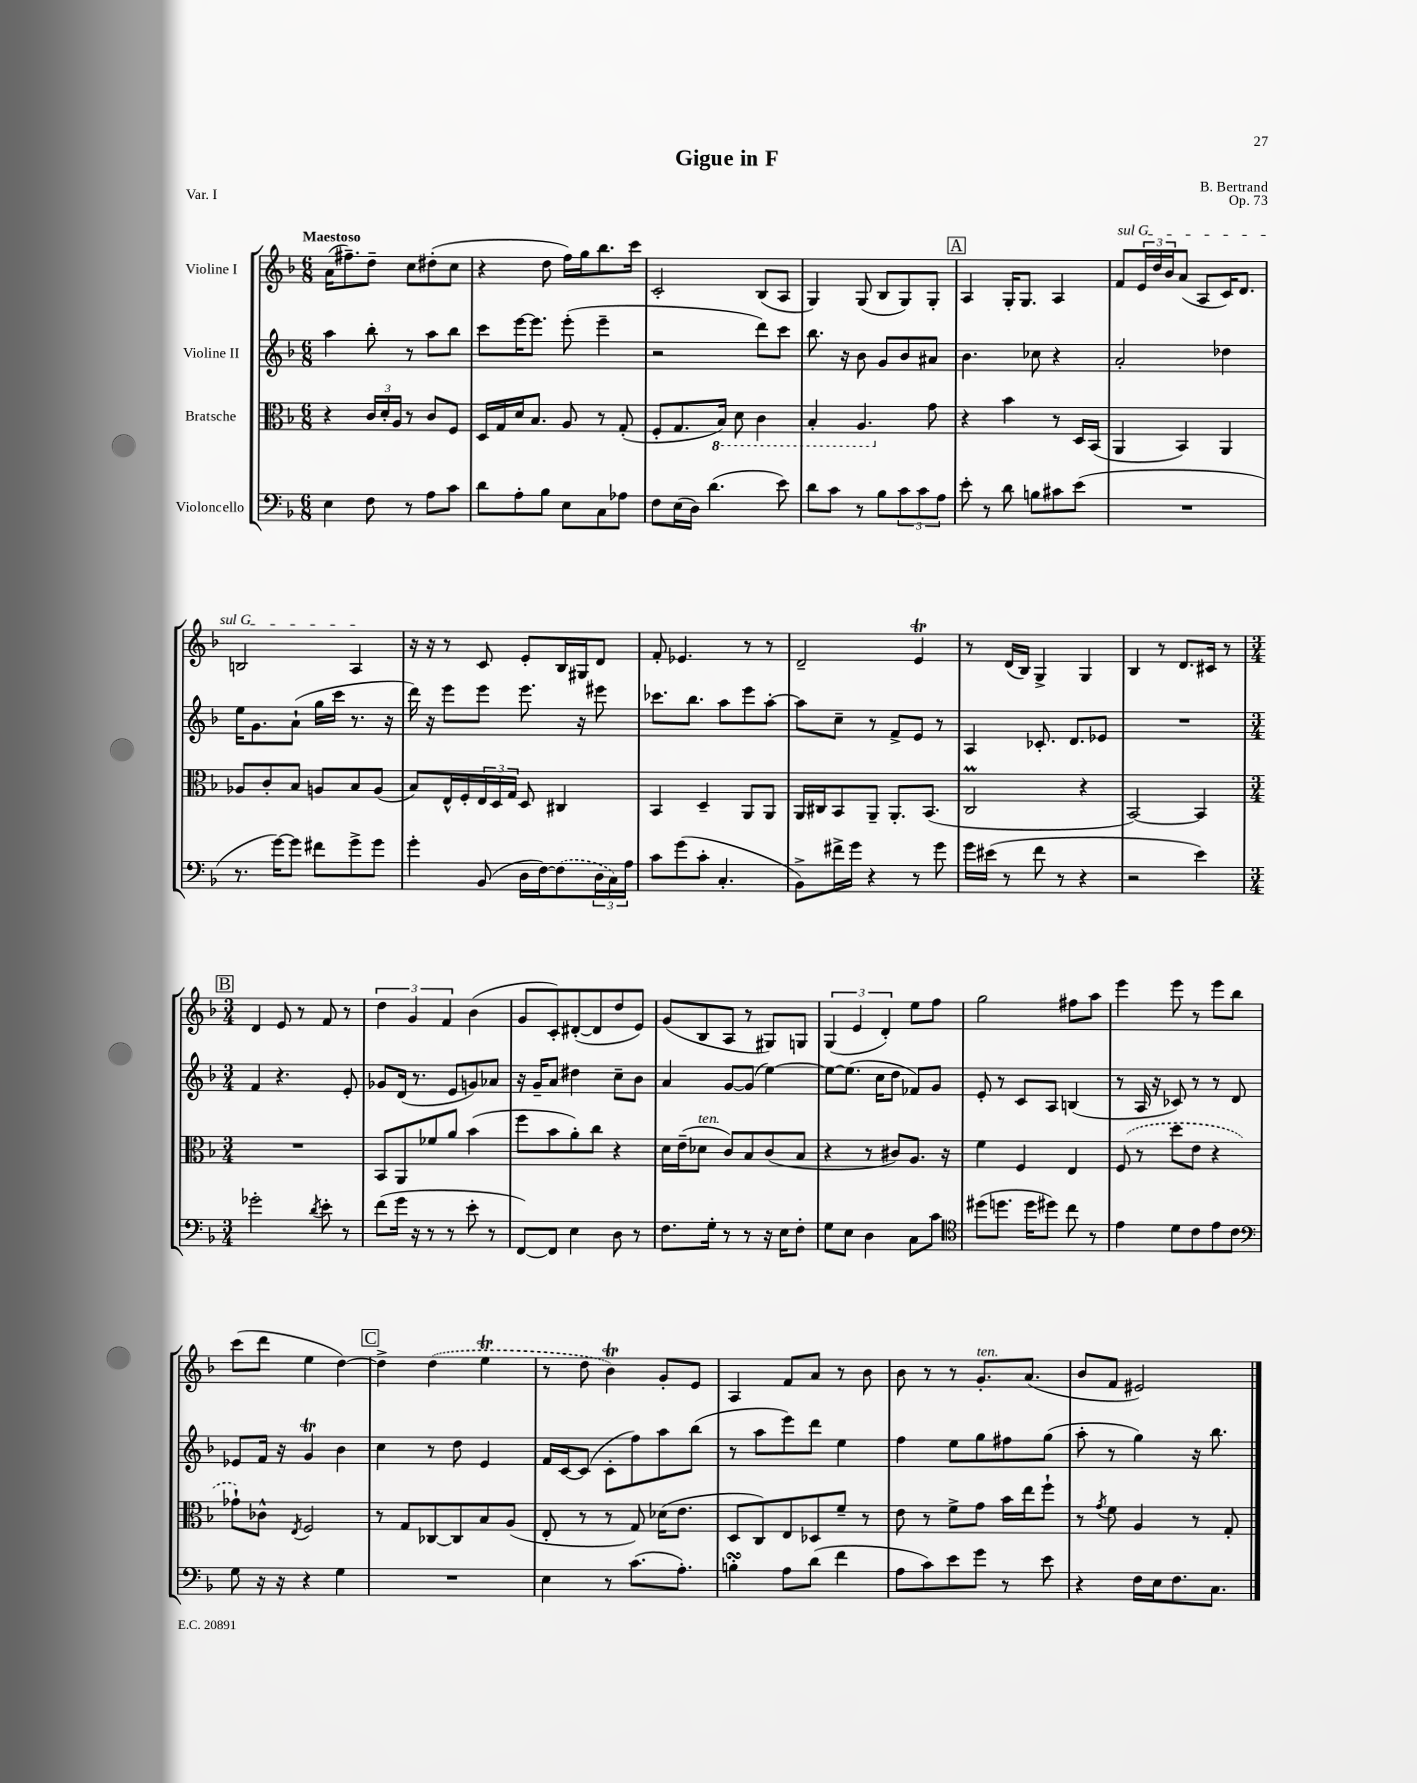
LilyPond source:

\header { title = "Gigue in F" composer = "B. Bertrand" opus = "Op. 73" piece = "Var. I" }
<<
\new StaffGroup <<
\new Staff = "s0" \with { instrumentName = "Violine I" } {
    \clef treble \key f \major \numericTimeSignature \time 6/8 \tempo "Maestoso"
    a'16( fis''8.--) d''8-- c''8 dis''8-.( c''8 |
    r4 d''8 f''16) g''16 bes''8. c'''16 |
    c'2-. bes8( a8 |
    g4) g8( bes8 g8) g8-. |
    \mark \markup { \box "A" } a4 g16-. g8. a4 |
    \once \override TextSpanner.bound-details.left.text = \markup { \italic "sul G" } f'8\startTextSpan \tuplet 3/2 { e'16 d''16 bes'16 } a'8( a8 c'16) d'8. |
    b2 a4\stopTextSpan |
    r16 r16 r8 c'8 e'8-. bes16 gis16 d'8 |
    f'8-. ees'4. r8 r8 |
    d'2-- e'4\trill |
    r8 d'16( bes16) g4-> g4 |
    bes4 r8 d'8. cis'16 r8 |
    \mark \markup { \box "B" } \numericTimeSignature \time 3/4 d'4 e'8 r8 f'8 r8 |
    \tuplet 3/2 { d''4 g'4 f'4 } bes'4( |
    g'8 c'8-.) dis'8~-.( dis'8 d''8 e'8) |
    g'8( bes8 a8 r8 gis8) g8 |
    \tuplet 3/2 { g4( e'4 d'4-.) } e''8 f''8 |
    g''2 fis''8 a''8 |
    e'''4 e'''8 r8 e'''8 bes''8 |
    c'''8( d'''8 e''4 d''4~) |
    \mark \markup { \box "C" } d''4-> \once \slurDashed d''4( e''4\trill |
    r8 d''8 bes'4\trill) g'8-. e'8 |
    a4 f'8 a'8 r8 bes'8 |
    bes'8 r8 r8 g'8.-.^\markup { \italic "ten." } a'8.( |
    bes'8 f'8 eis'2) \bar "|." |
}
\new Staff = "s1" \with { instrumentName = "Violine II" } {
    \clef treble \key f \major \numericTimeSignature \time 6/8
    a''4 bes''8-. r8 a''8 bes''8 |
    c'''8 e'''16~ e'''8. e'''8-.( e'''4-- |
    r2 d'''8) c'''8 |
    bes''8. r16 bes'8 g'8 bes'8 ais'8 |
    \mark \markup { \box "A" } bes'4. ces''8 r4 |
    a'2-. des''4 |
    e''16 g'8. a'8-!( g''16 c'''16 r8. r16 |
    d'''16) r16 e'''8 e'''8 e'''8. r16 eis'''8 |
    ces'''8. bes''8. a''8 e'''8 a''8~-. |
    a''8 c''8-- r8 f'8-> e'8 r8 |
    a4 ces'8.-. d'8. ees'8 |
    R2. |
    \mark \markup { \box "B" } \numericTimeSignature \time 3/4 f'4 r4. e'8-. |
    ges'8 d'16( r8. e'8 g'8) aes'8 |
    r16 g'16-- a'8 dis''4 c''8-- bes'8 |
    a'4 g'8~ g'8( e''4~) |
    e''8~ e''8.( c''16 d''8 fes'8) g'8 |
    e'8-. r8 c'8 a8 b4( |
    r8 a16 r16 ces'8) r8 r8 d'8 |
    ees'8 f'16 r16 g'4\trill bes'4 |
    \mark \markup { \box "C" } c''4 r8 d''8 e'4 |
    f'16 c'16~ c'8( c'8-. f''8) a''8 bes''8( |
    r8 a''8 e'''8) d'''8 e''4 |
    f''4 e''8 g''8 fis''8 g''8( |
    a''8-. r8 g''4) r16 bes''8. \bar "|." |
}
\new Staff = "s2" \with { instrumentName = "Bratsche" } {
    \clef alto \key f \major \numericTimeSignature \time 6/8
    r4 \tuplet 3/2 { c'16 d'16-. a16 } r8 c'8 f8 |
    d16 g16 d'16 bes8. a8 r8 g8-.( |
    f8-. g8. \ottava #-1 bes,16) d8 c4 |
    bes,4-. a,4. \ottava #0 g'8 |
    \mark \markup { \box "A" } r4 bes'4 r8 d16 bes,16( |
    a,4 bes,4) a,4 |
    aes8 c'8-. bes8 a8 bes8 a8( |
    bes8) e16-^ f16-. \tuplet 3/2 { e16 d16 g16 } d8 cis4 |
    bes,4 d4-- a,8 a,8 |
    a,16 cis16 bes,8 a,8-- a,8.-. bes,8.( |
    c2\prall r4 |
    bes,2~) bes,4 |
    \mark \markup { \box "B" } \numericTimeSignature \time 3/4 R2. |
    bes,8 a,8 fes'8 a'8 bes'4( |
    f''8 bes'8 a'8-.) c''8 r4 |
    d'16 e'16--( des'8^\markup { \italic "ten." } c'8) bes8 c'8( bes8 |
    r4 r8 cis'8) a8. r16 |
    f'4 f4 e4 |
    \once \slurDashed f8( r8 d''8 e'8 r4 |
    ges'8-!) ces'8-^ \acciaccatura { e8 } f2 |
    \mark \markup { \box "C" } r8 g8 ces8~ ces8 bes8 a8( |
    e8-. r8 r8 g8) des'16( e'8. |
    d8 c8) e8 des8 f'8-- r8 |
    e'8 r8 f'8-> g'8 bes'16 e''16 f''8-! |
    r8 \acciaccatura { g'8 } f'8 a4 r8 g8-. \bar "|." |
}
\new Staff = "s3" \with { instrumentName = "Violoncello" } {
    \clef bass \key f \major \numericTimeSignature \time 6/8
    e4 f8 r8 a8 c'8 |
    d'8 a8-. bes8 e8 c8 aes8 |
    f8 e16( d16) d'4.( e'8) |
    d'8 c'8 r8 bes8 \tuplet 3/2 { c'8 c'8 a8 } |
    \mark \markup { \box "A" } e'8-. r8 d'8 b8 cis'8 e'8( |
    R2. |
    r8. g'16~) g'8 fis'8 g'8-> g'8 |
    g'4-. bes,8( d16 f16~) \once \slurDashed f8( \tuplet 3/2 { d16 c16) a16 } |
    c'8 g'8( c'8-. c4.-. |
    bes,8->) fis'16-> g'16 r4 r8 g'8 |
    g'16 eis'16( r8 f'8 r8 r4 |
    r2 e'4) |
    \mark \markup { \box "B" } \numericTimeSignature \time 3/4 ges'2-. \acciaccatura { d'8 } e'8-. r8 |
    f'8( g'16 r16 r8 r8 e'8-. r8 |
    f,8~) f,8 e4 d8 r8 |
    f8. g16-. r8 r8 r16 e16 f8-. |
    g8 e8 d4 c8 c'8 |
    \clef tenor dis''8( d''8. d''16 dis''8) c''8 r8 |
    e'4 d'8 c'8 e'8 c'8 |
    \clef bass g8 r16 r16 r4 g4 |
    \mark \markup { \box "C" } R2. |
    e4 r8 c'8.( a8.-.) |
    b4-.\turn a8 d'8( f'4 |
    a8 c'8) e'8 g'8 r8 e'8 |
    r4 f16 e16 f8. c8. \bar "|." |
}
>>
>>
\layout { \context { \Score \remove "Bar_number_engraver" } }
